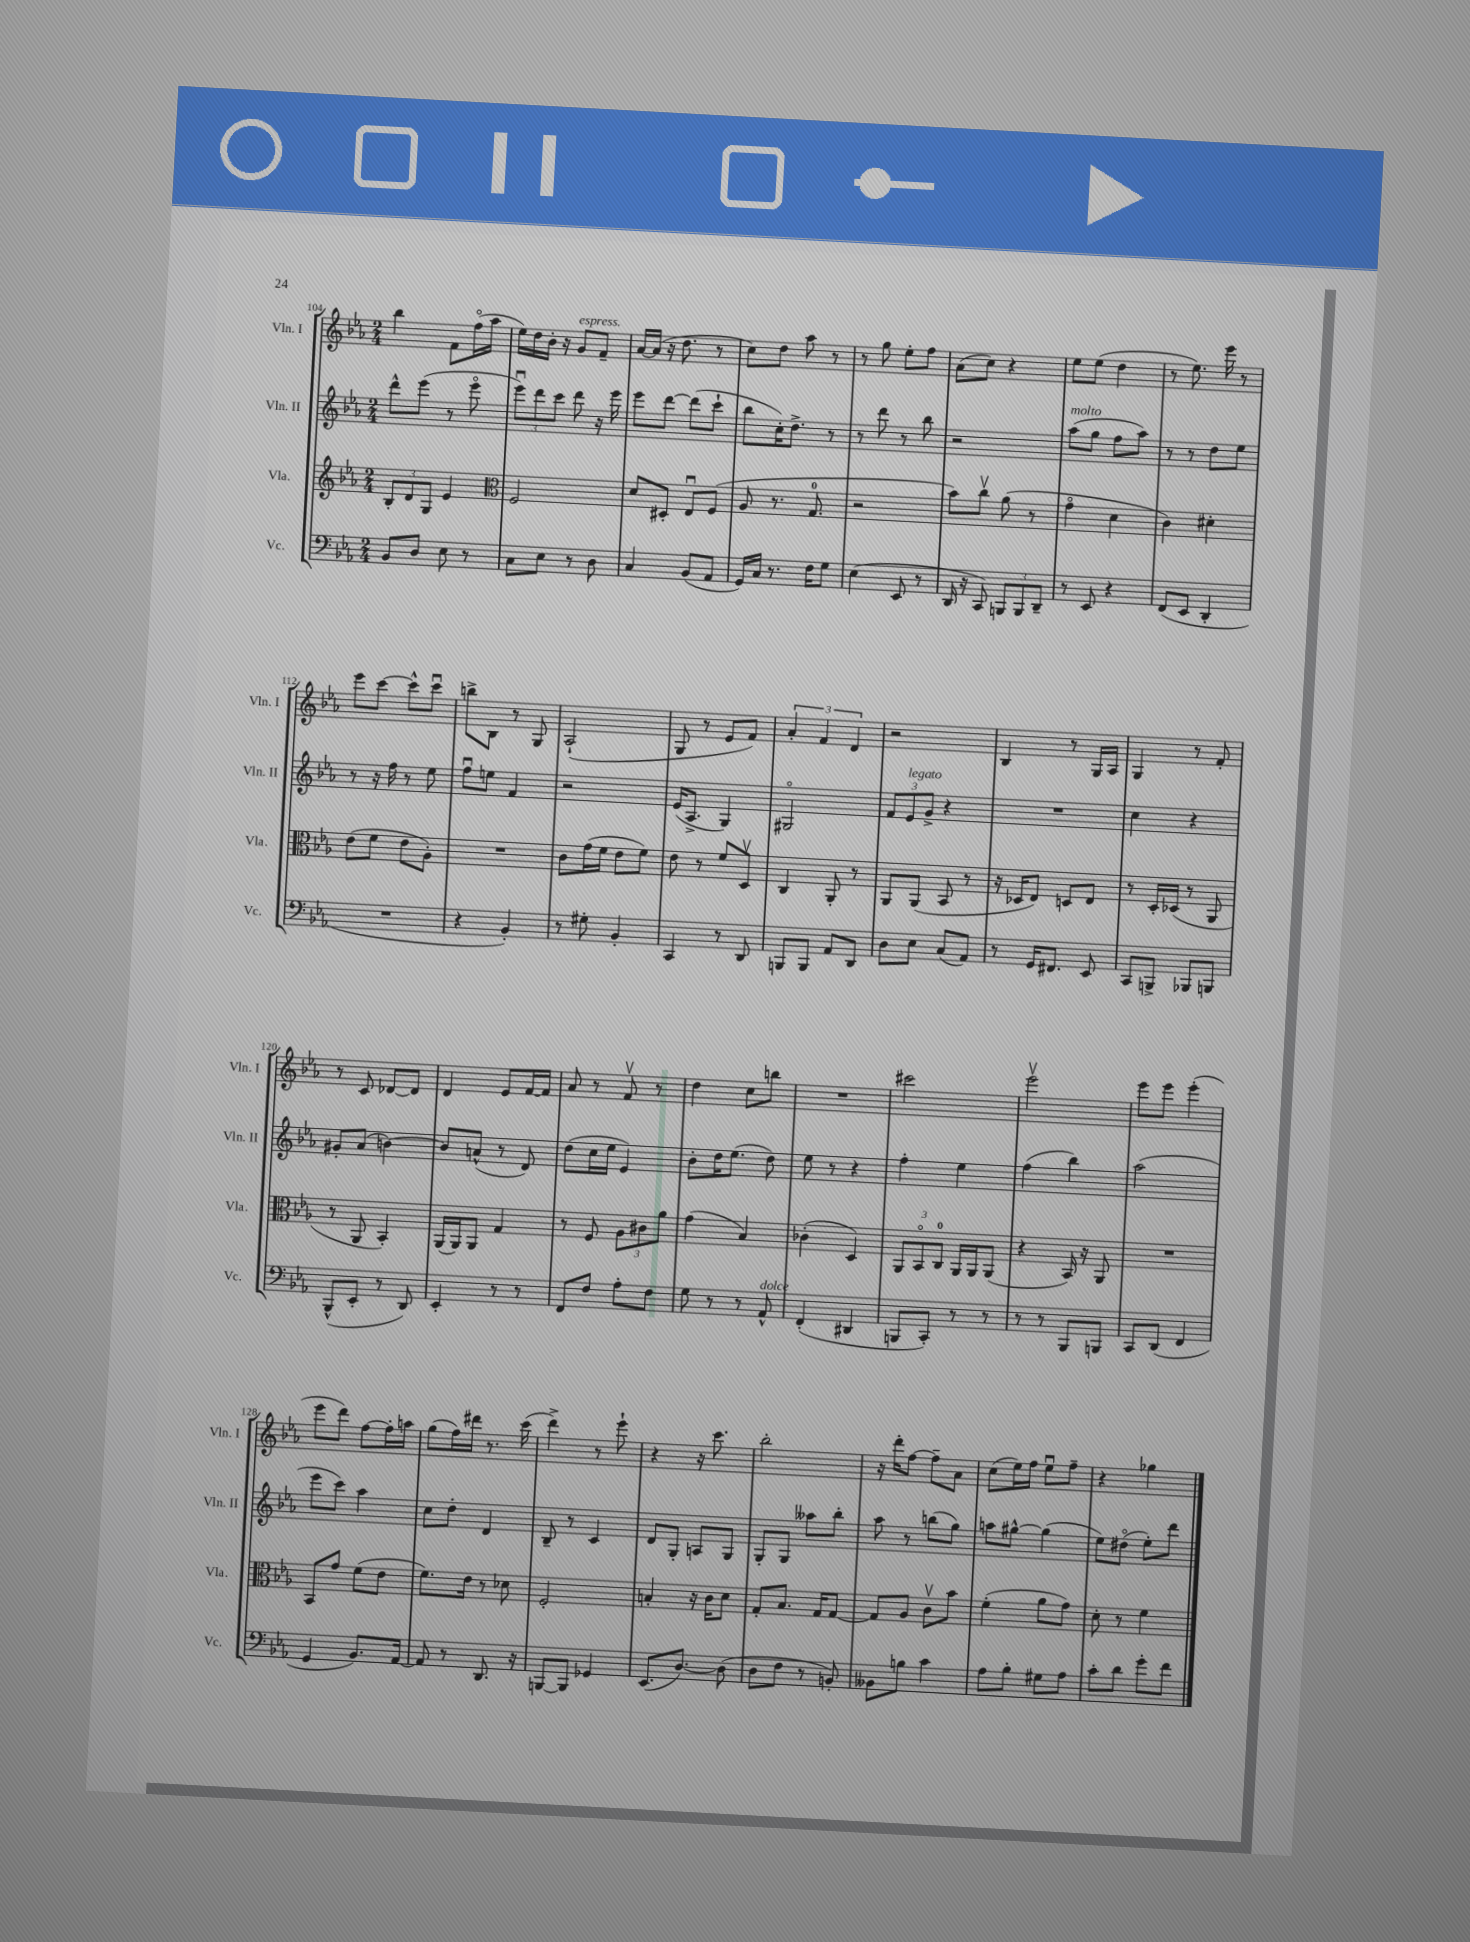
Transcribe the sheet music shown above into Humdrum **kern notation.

**kern	**kern	**kern	**kern
*part4	*part3	*part2	*part1
*staff4	*staff3	*staff2	*staff1
*I"Vc.	*I"Vla.	*I"Vln. II	*I"Vln. I
*I'Vc.	*I'Vla.	*I'Vln. II	*I'Vln. I
*clefF4	*clefG2	*clefG2	*clefG2
*k[b-e-a-]	*k[b-e-a-]	*k[b-e-a-]	*k[b-e-a-]
*M2/4	*M2/4	*M2/4	*M2/4
=104	=104	=104	=104
8BB-/L	12B-'/L	8ddd^^\L	4bb-\
.	12d/	.	.
8D/J	.	(8eee-\J	.
.	12G/J	.	.
8E-\	4e-/	8r	8f\L
8r	.	8eee-\	(16ff\L
.	.	.	16aa-\JJ
=105	=105	=105	=105
*	*clefC3	*	*
8C\L	2F/	12eee-u\L)	16ee-\LL)
.	.	.	16dd\
.	.	12ddd\	.
8E-\J	.	.	16b-'\JJ
.	.	12ccc\J	.
.	.	.	16r
!	!	!	!LO:TX:a:i:t=espress.
8r	.	8ddd\	8g/L
8D\	.	16r	8f~/J
.	.	16eee-\	.
=106	=106	=106	=106
4C/	8d/L	8eee-\L	[16a-/LL
.	.	.	(16a-/JJ]
.	8D#X'/J	[8ddd\J	16r
.	.	.	8.dd\
(8BB-/L	8E-u/L	(8ddd\L]	.
8AA-/J	(8F/J	8ccc`\J	8r
=107	=107	=107	=107
16GG/LL)	8A-/	8bb-\L	8cc\L)
16C/JJ	.	.	.
8.r	8.r	16cc'\K)	8dd\J
.	.	8.dd^\J	.
.	.	.	8aa-\
16F\KL	8.G/	.	.
8G\J	.	8r	8r
=108	=108	=108	=108
(4E-\	2r	8r	8r
.	.	8ddd\	8gg\
8EE-/	.	8r	8ee-'\L
8r	.	8bb-\	8ff\J
=109	=109	=109	=109
16DD/	8b-\L)	2r	(8a-\L
16r	.	.	.
8CC/)	8ccv\J	.	8cc\J)
12BBBn/L	(8a-\	.	4r
12BBB/	.	.	.
.	8r	.	.
12DD~/J	.	.	.
=110	=110	=110	=110
!	!	!LO:TX:a:i:t=molto	!
8r	4g\	(8aa-\L	8ee-\L
8EE-/	.	8gg\J	(8ee-\J
4r	4d\	8ff\L	4dd\
.	.	8aa-\J)	.
=111	=111	=111	=111
(8FF/L	4c\)	8r	8r
8EE-/J	.	8r	8.ee-\)
4DD'/	4d#X'\	8dd\L	.
.	.	.	16eee-\
.	.	8ee-\J	8r
!!LO:LB:g=z
=112	=112	=112	=112
2r	(8e-\L	8r	8eee-\L
.	8f\J	16r	[8ccc\J
.	.	16ff\	.
.	8e-\L	8r	8ccc^^\L]
.	8A-'\J)	8ee-\	8cccu\J
=113	=113	=113	=113
4r	2r	8ffu\L	8bbn^\L
.	.	8een\J	8B-\J
4BB-'/)	.	4f/	8r
.	.	.	8G/
=114	=114	=114	=114
8r	8c\L	2r	(2A-`/
8G#X'\	(16g\L	.	.
.	16f\JJ	.	.
4BB-'/	8e-\L	.	.
.	8f\J)	.	.
=115	=115	=115	=115
4CC/	8e-\	(16e-/KL	8G/
.	.	8.A-^/J	.
.	8r	.	8r
8r	8f/L	4G/)	8e-/L
8DD/	8Dv/J	.	8f/J)
=116	=116	=116	=116
8BBBn/L	4C/	2G#X/	6a-'/
8BBB/J	.	.	.
.	.	.	6f/
8AA-/L	8AA-'/	.	.
.	.	.	6d/
8DD/J	8r	.	.
=117	=117	=117	=117
8D\L	8AA-/L	12f/L	2r
!	!	!LO:TX:a:i:t=legato	!
.	.	12e-/	.
8E-\J	(8AA-/J	.	.
.	.	12g^/J	.
(8C/L	8BB-/	4r	.
8AA-/J)	8r	.	.
=118	=118	=118	=118
8r	16r	2r	4B-/
.	16D-X/KL	.	.
16GG/KL	8E-/J)	.	.
8.FF#X/J	.	.	.
.	8Dn/L	.	8r
8EE-/	8E-/J	.	16G/LL
.	.	.	16A-/JJ
=119	=119	=119	=119
8CC/L	8r	4cc\	4G/
8BBBn^/J	16D'/LL	.	.
.	(16D-X/JJ	.	.
8BBB-X/L	8r	4r	8r
8BBBn/J	8AA-/	.	8f'/
!!LO:LB:g=z
=120	=120	=120	=120
(8BBB-^^/L	8r	8g#X'/L	8r
8EE-'/J	8AA-/	(8a-/J	8c/
8r	4BB-'/)	[4bn\)	[8d-X/L
8DD/)	.	.	8d-/J]
=121	=121	=121	=121
4EE-'/	(16AA-/LL	8b/L]	4d/
.	16AA-/J)	.	.
.	8AA-/J	(8an^^/J	.
8r	4G/	8r	8e-/L
8r	.	8d/)	[16f/L
.	.	.	16f/JJ]
=122	=122	=122	=122
8FF/L	8r	(8dd\L	8a-/
8F/J	8F/	16cc\L	8r
.	.	16ee-\JJ	.
8A-'\L	12A-\L	4e-/)	8fv/
.	12c#X\	.	.
8F\J	.	.	8r
.	12a-\J	.	.
=123	=123	=123	=123
8G\	(4g\	8b-'\L	4dd\
8r	.	16dd\K	.
.	.	(8.ee-\J	.
8r	4B-/)	.	8cc\L
!LO:TX:a:i:t=dolce	!	!	!
8AA-^^/	.	8dd\)	8bbn\J
=124	=124	=124	=124
(4FF'/	(4c-X'\	8ee-\	2r
.	.	8r	.
4DD#X/	4D/)	4r	.
=125	=125	=125	=125
8BBBn/L	12AA-/L	4ff'\	2ccc#X\
.	12BB-/	.	.
8CC'/J)	.	.	.
.	12C/J	.	.
8r	16AA-/LL	4ee-\	.
.	16AA-/J	.	.
8r	(8AA-/J	.	.
=126	=126	=126	=126
8r	4r	(4ff\	2eee-v\
8r	.	.	.
8BBB-/L	16BB-/)	4bb-\)	.
.	16r	.	.
8BBBn/J	8AA-/	.	.
=127	=127	=127	=127
8CC/L	2r	(2aa-\	8eee-\L
(8DD/J	.	.	8eee-\J
4FF/	.	.	(4eee-'\
!!LO:LB:g=z
=128	=128	=128	=128
4GG/	8BB-/L	8eee-\L	8eee-\L
.	8g/J	8ccc\J)	8ddd\J)
8.BB-/L)	(8f\L	4aa-\	[8ff\L
.	8e-\J	.	16ff'\L]
[16AA-/Jk	.	.	16aan\JJ
=129	=129	=129	=129
8AA-/]	8.f\L)	8cc\L	(8gg\L
8r	.	8dd'\J	16ff\L)
.	16e-\Jk	.	16ddd#X\JJ
8.DD/	8r	4d/	8.r
.	8d-X\	.	.
16r	.	.	(16ccc\
=130	=130	=130	=130
[8BBBn/L	2F'/	8B-~/	4ddd^\)
8BBB/J]	.	8r	.
4GG-X/	.	4c/	8r
.	.	.	8eee-`\
=131	=131	=131	=131
(8.EE-/L	4Bn'/	8d/L	4r
.	.	8G'/J	.
[8.D/J)	.	.	.
.	16r	8An/L	16r
.	16c\KL	.	8.ccc\
(8D\]	8d\J	8G/J	.
=132	=132	=132	=132
8D\L	8G'/L	8G'/L	2bb-'\
8F\J	8.B-/J	8G/J	.
8r	.	8aa--X\L	.
.	16G/KL	.	.
8BBn'/)	[8G/J	8bb-'\J	.
=133	=133	=133	=133
8BB--X\L	8G/L]	8aa-\	16r
.	.	.	16ddd'\KL
8Bn\J	8A-/J	8r	[8ff\J
4c\	8cv\L	(8bbn\L	8ff~\L]
.	8b-\J	8gg\J)	8a-\J
=134	=134	=134	=134
8A-\L	(4f'\	8aan\L	(8cc\L
8B-'\J	.	[8gg#X^^\J	16ee-\L)
.	.	.	16ff\JJ
8G#X\L	8a-\L	(4gg#\]	8ee-u\L
8A-\J	8g\J)	.	8ff~\J
=135	=135	=135	=135
8c'\L	8d'\	8ee-\L)	4r
8d\J	8r	(8dd#X\J	.
8g'\L	4f\	8ee-'\L)	4gg-X\
8f\J	.	8ddd\J	.
==	==	==	==
*-	*-	*-	*-
